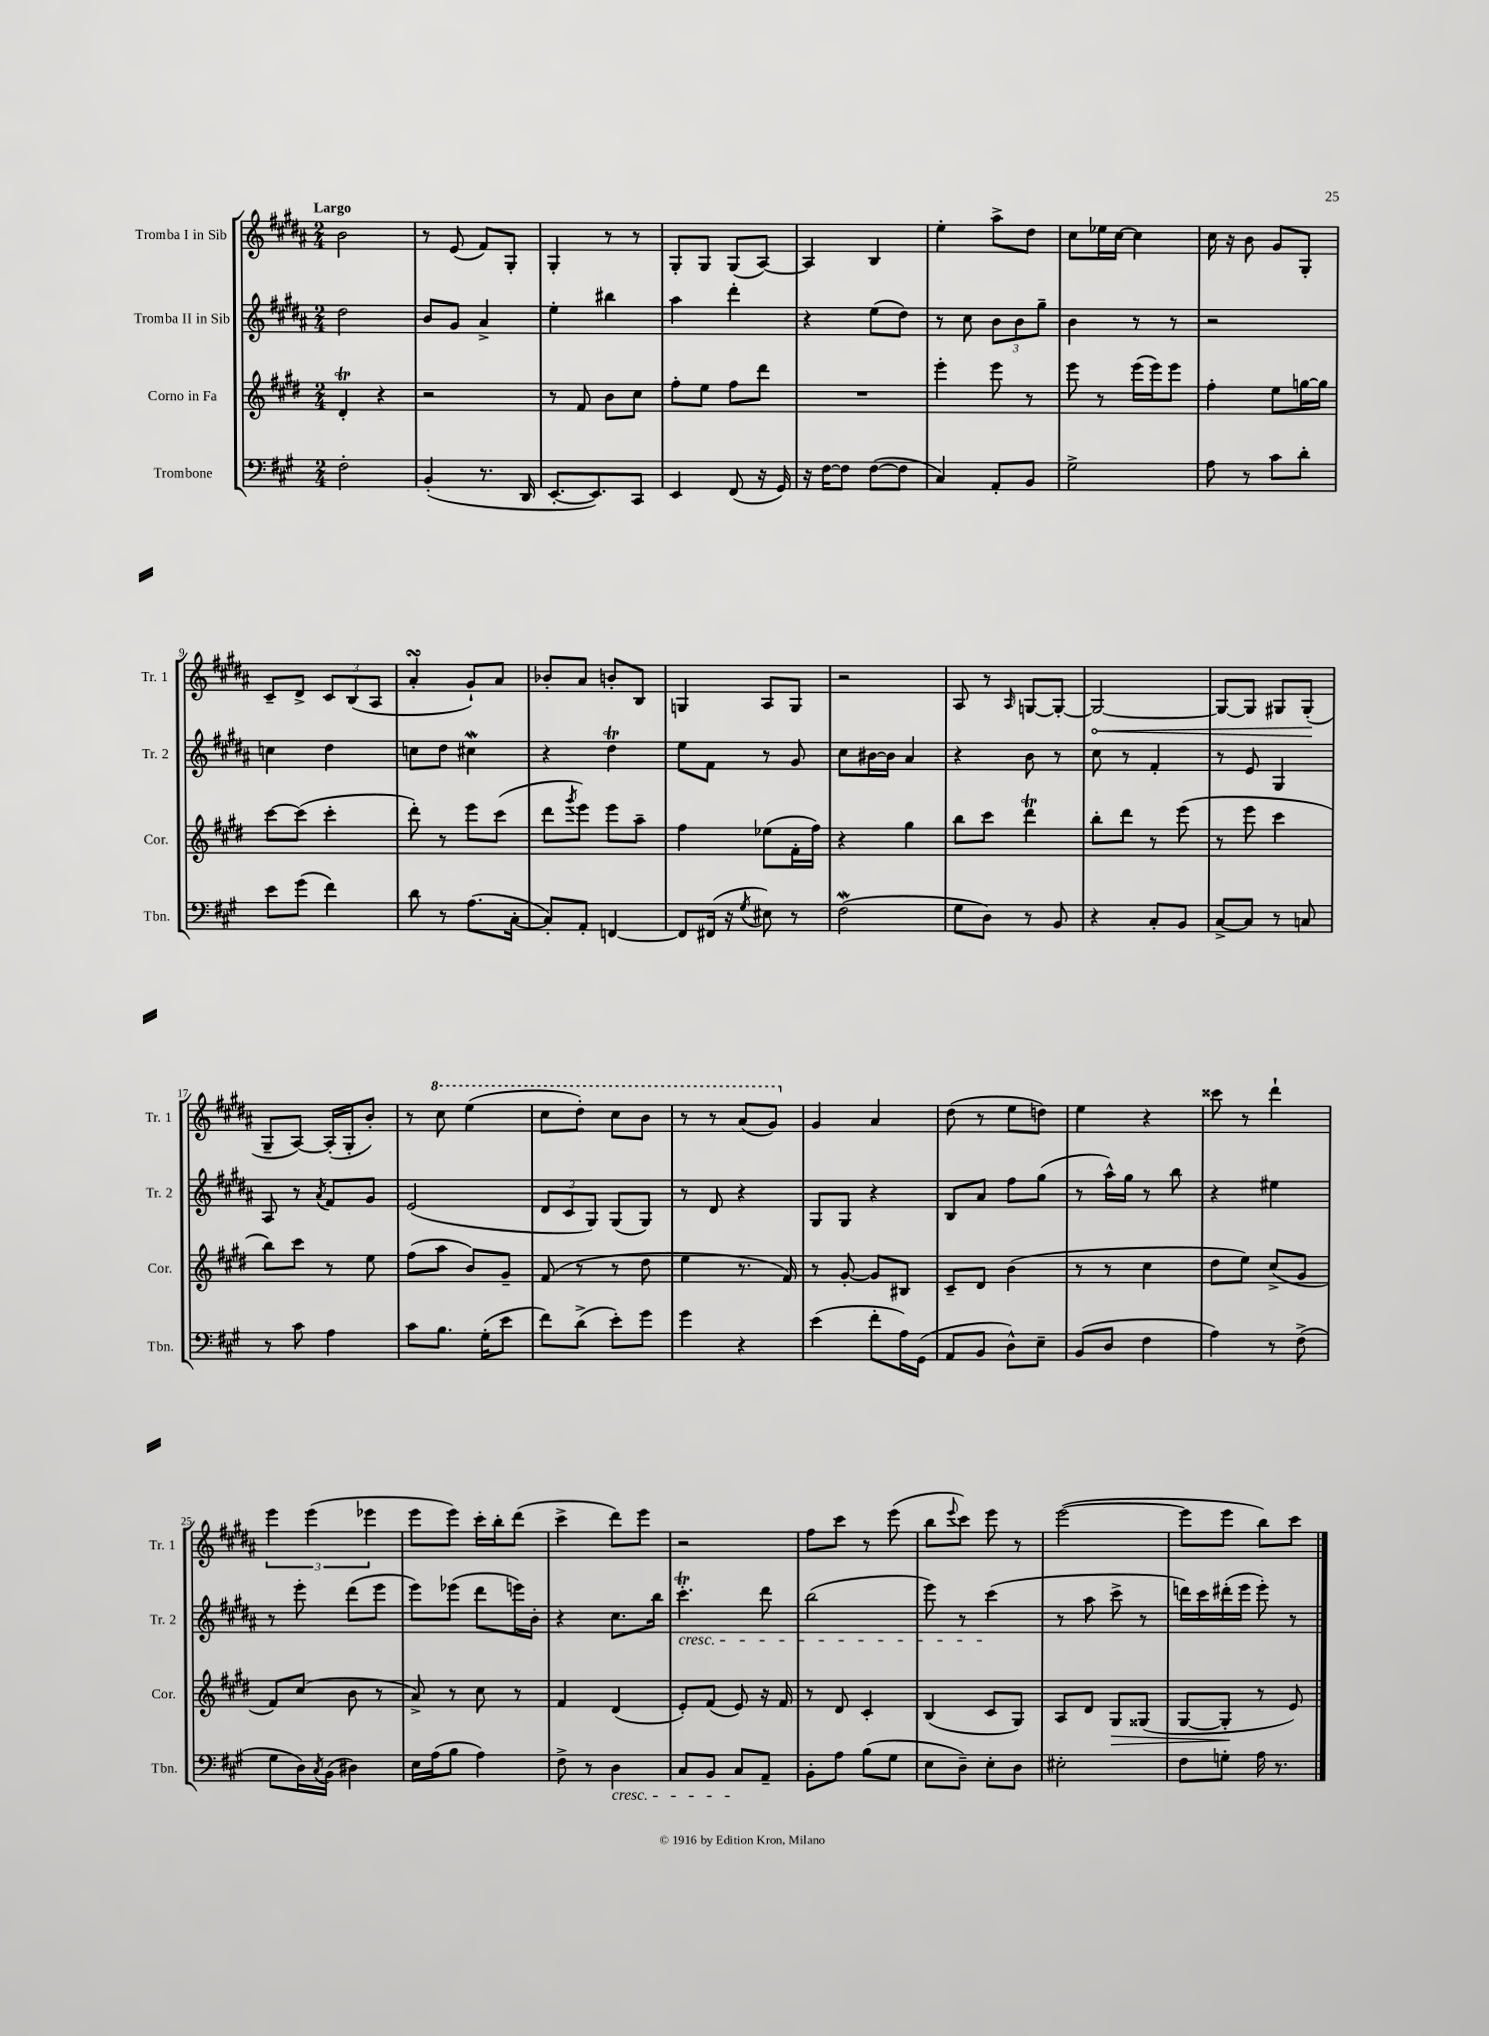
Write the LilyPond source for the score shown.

<<
\new StaffGroup <<
\new Staff = "s0" \with { instrumentName = "Tromba I in Sib" shortInstrumentName = "Tr. 1" } {
    \clef treble \key b \major \numericTimeSignature \time 2/4 \tempo "Largo"
    b'2 |
    r8 e'8( fis'8) gis8-. |
    gis4-. r8 r8 |
    gis8-. gis8 gis8( ais8~) |
    ais4 b4 |
    e''4-. ais''8-> dis''8 |
    cis''8 ees''16 cis''16~ cis''4 |
    cis''16 r16 b'8 gis'8 gis8-. |
    cis'8-- dis'8-> \tuplet 3/2 { cis'8 b8( ais8 } |
    ais'4-.\turn gis'8-!) ais'8 |
    bes'8-. ais'8 b'8-. b8 |
    g4 ais8 g8 |
    r2 |
    ais8 r8 \grace { ais16 } g8~ g8~-. |
    \once \override Hairpin.circled-tip = ##t g2~\< |
    g8~ g8 gis8 gis8-.\!( |
    gis8-- ais8~) ais16-.( gis16-. b'8-.) |
    r8 \ottava #1 cis'''8 e'''4( |
    cis'''8 dis'''8-.) cis'''8 b''8 |
    r8 r8 ais''8( gis''8) \ottava #0 |
    gis'4 ais'4 |
    dis''8( r8 e''8 d''8) |
    e''4 r4 |
    cisis'''8 r8 dis'''4-! |
    \tuplet 3/2 { e'''4 e'''4( ees'''4 } |
    e'''8 e'''8) cis'''16-. b''16-. dis'''8( |
    cis'''4-> dis'''8) e'''8 |
    r2 |
    fis''8 cis'''8 r8 e'''8( |
    b''8 \appoggiatura { e'''8 } cis'''8) e'''8 r8 |
    e'''2~( |
    e'''8 e'''8 b''8) cis'''8 \bar "|." |
}
\new Staff = "s1" \with { instrumentName = "Tromba II in Sib" shortInstrumentName = "Tr. 2" } {
    \clef treble \key b \major \numericTimeSignature \time 2/4
    dis''2 |
    b'8 gis'8 ais'4-> |
    e''4-. bis''4 |
    ais''4 dis'''4-. |
    r4 e''8( dis''8) |
    r8 cis''8 \tuplet 3/2 { b'8 b'8 gis''8-- } |
    b'4 r8 r8 |
    r2 |
    c''4 dis''4 |
    c''8 dis''8 cis''4\mordent |
    r4 dis''4\trill |
    e''8 fis'8 r8 gis'8 |
    cis''8 bis'16~ bis'16 ais'4 |
    r4 b'8 r8 |
    cis''8 r8 fis'4-. |
    r8 e'8 gis4 |
    ais8 r8 \acciaccatura { ais'8 } fis'8 gis'8 |
    e'2( |
    \tuplet 3/2 { dis'8 cis'8 gis8) } gis8( gis8) |
    r8 dis'8 r4 |
    gis8 gis8 r4 |
    b8 ais'8 fis''8 gis''8( |
    r8 ais''16-^) gis''16 r8 b''8 |
    r4 eis''4 |
    r8 e'''8-. dis'''8( e'''8 |
    e'''8) ees'''8( dis'''8 e'''16) b'16-. |
    r4 cis''8. b''16 |
    cis'''4.-.\trill\cresc dis'''8 |
    b''2( |
    e'''8) r8 cis'''4\!( |
    r8 ais''8 cis'''8-> r8 |
    d'''16) cis'''16 dis'''16-.( e'''16 e'''8-.) r8 \bar "|." |
}
\new Staff = "s2" \with { instrumentName = "Corno in Fa" shortInstrumentName = "Cor." } {
    \clef treble \key e \major \numericTimeSignature \time 2/4
    dis'4-.\trill r4 |
    r2 |
    r8 fis'8 b'8 cis''8 |
    fis''8-. e''8 fis''8 dis'''8 |
    R2 |
    e'''4-. e'''8 r8 |
    e'''8 r8 e'''16( e'''16) e'''8 |
    fis''4-. e''8 g''16~ g''16 |
    cis'''8~ cis'''8( cis'''4-. |
    dis'''8-.) r8 e'''8 cis'''8( |
    dis'''8 \acciaccatura { gis'''8 } e'''8) e'''8 a''8-- |
    fis''4 ees''8( fis'16-. fis''16) |
    r4 gis''4 |
    b''8 cis'''8 dis'''4\trill |
    b''8-. dis'''8 r8 e'''8( |
    r8 e'''8 cis'''4 |
    b''8) cis'''8 r8 e''8 |
    fis''8( a''8 b'8) gis'8-- |
    fis'8( r8 r8 dis''8 |
    e''4 r8. fis'16) |
    r8 gis'8~-. gis'8 bis8 |
    cis'8-- dis'8 b'4( |
    r8 r8 cis''4 |
    dis''8 e''8) cis''8->( gis'8 |
    fis'8) cis''8( b'8 r8 |
    a'8->) r8 cis''8 r8 |
    fis'4 dis'4( |
    e'8-.) fis'8( e'8) r16 fis'16 |
    r8 dis'8 cis'4-. |
    b4( cis'8 gis8) |
    a8 dis'8 gis8\> gisis8( |
    gis8~ gis8-.\! r8 e'8) \bar "|." |
}
\new Staff = "s3" \with { instrumentName = "Trombone" shortInstrumentName = "Tbn." } {
    \clef bass \key a \major \numericTimeSignature \time 2/4
    fis2-. |
    b,4-.( r8. d,16 |
    e,8.~-. e,8.) cis,8 |
    e,4 fis,8( r16 gis,16) |
    r16 fis16~ fis8 fis8~( fis8 |
    cis4) a,8-. b,8 |
    gis2-> |
    a8 r8 cis'8 d'8-. |
    e'8 gis'8( fis'4) |
    d'8 r8 a8.( cis16~-. |
    cis8-.) a,8-. f,4~ |
    f,8 fis,16( r16 \acciaccatura { gis8 } eis8) r8 |
    fis2\mordent( |
    gis8 d8) r8 b,8 |
    r4 cis8-. b,8 |
    cis8~-> cis8 r8 c8 |
    r8 cis'8 a4 |
    cis'8 b8. gis16-.( e'8 |
    fis'8) d'8->( e'8-.) gis'8 |
    gis'4 r4 |
    e'4( fis'8-. a16) gis,16( |
    a,8 b,8 d8-^) e8-- |
    b,8( d8 fis4 |
    a4) r8 fis8->( |
    gis8 d16) \acciaccatura { cis8 } b,16( dis4) |
    e16 a16( b8 a4) |
    fis8-> r8 d4\cresc |
    cis8 b,8 cis8\! a,8-- |
    b,8-. a8 b8( gis8 |
    e8 d8--) e8-. d8 |
    eis2-. |
    fis8 g8-. a16 r8. \bar "|." |
}
>>
>>
